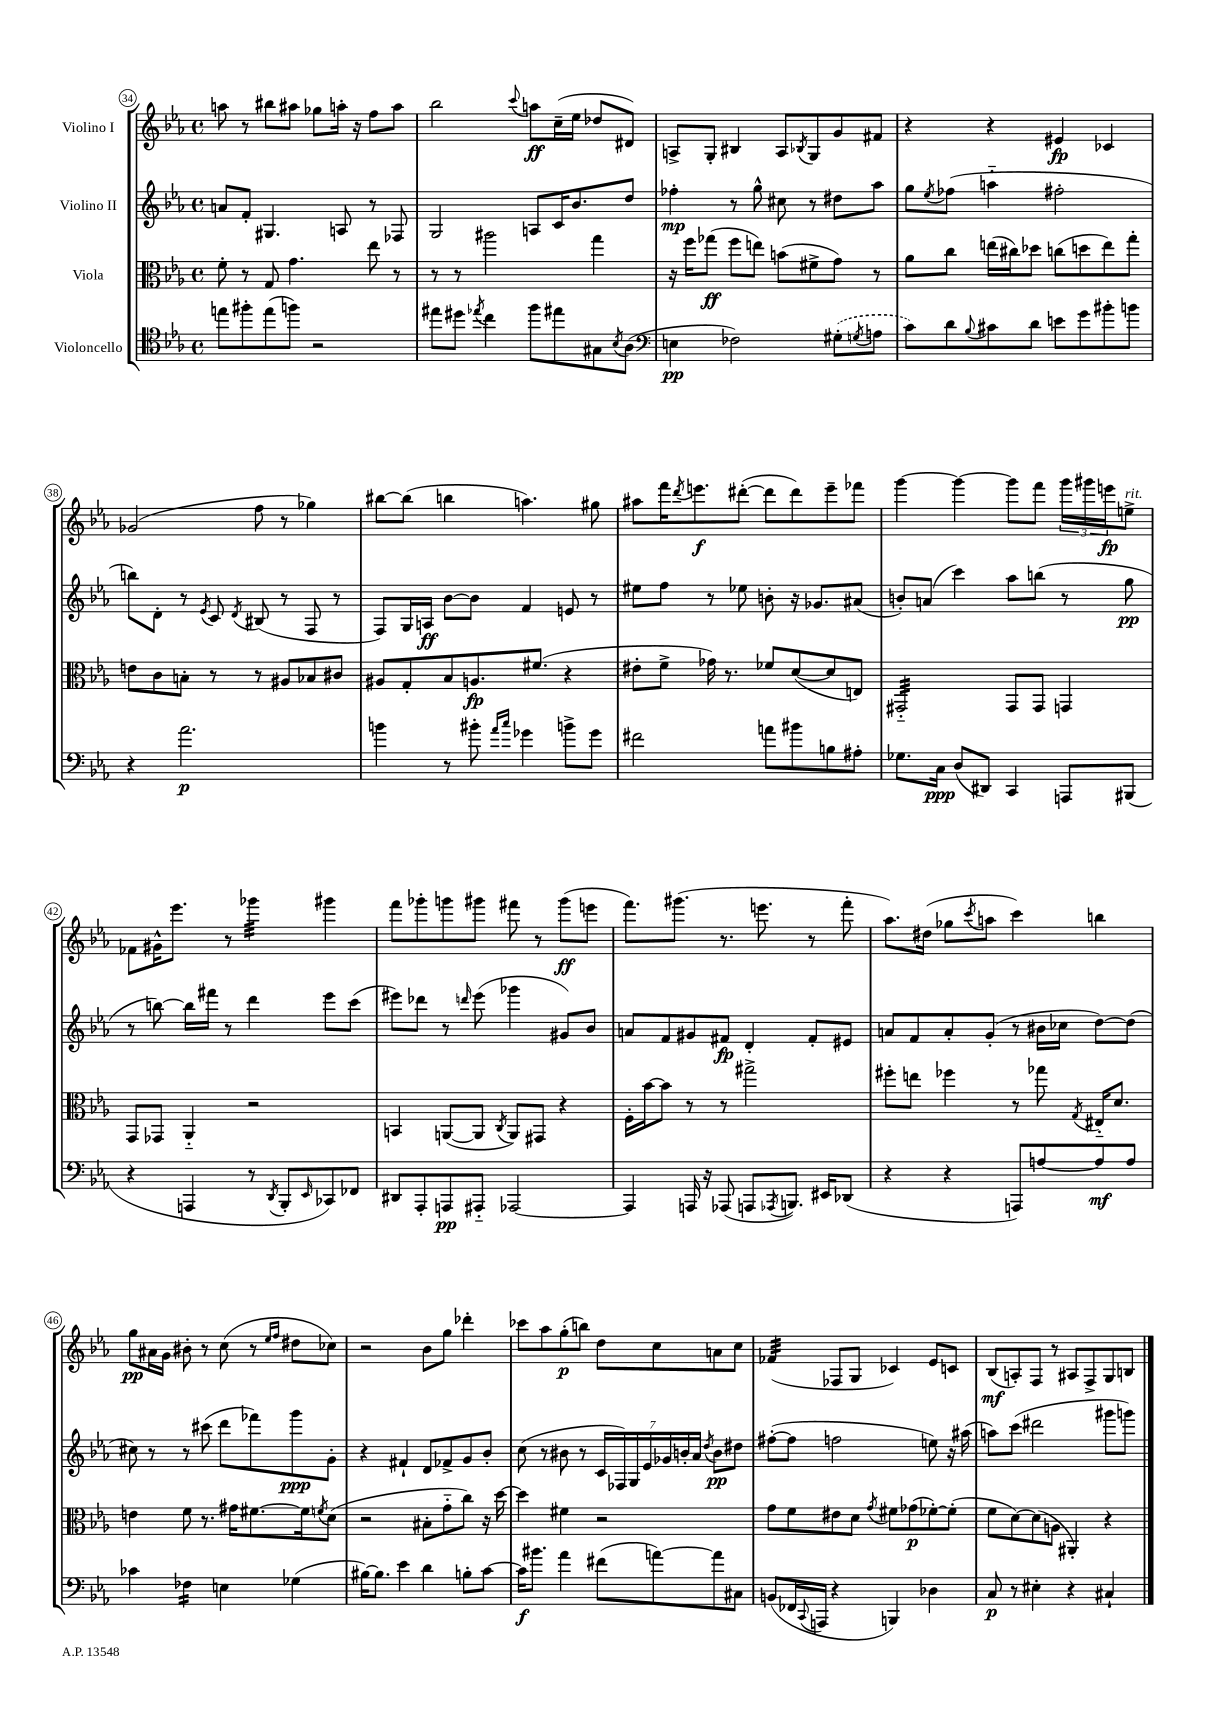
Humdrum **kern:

**kern	**kern	**kern	**kern
*staff4	*staff3	*staff2	*staff1
*clefC4	*clefC3	*clefG2	*clefG2
*k[b-e-a-]	*k[b-e-a-]	*k[b-e-a-]	*k[b-e-a-]
*M4/4	*M4/4	*M4/4	*M4/4
*met(c)	*met(c)	*met(c)	*met(c)
8ee	8f'	8a	8aa
8ff#'	8r	8f'	8r
(8ee	8G	4.G#	8bb#
8ff)	4.g	.	8aa#
2r	.	.	8gg-
.	.	8A	16aa'
.	.	.	16r
.	8ee-	8r	8ff
.	8r	8F-	8aa
=	=	=	=
8ee#	8r	2G	2bb-
8dd#	8r	.	.
8qee-	.	.	.
4cc	2aa#	.	.
.	.	.	8qqccc
8ff	.	8A	8aa
8ee#	.	16c	(16cc~
.	.	8.b-	16ee-
8G#	4gg	.	8dd-
8qB-	.	.	.
(8A-	.	8dd	8d#)
=	=	=	=
*clefF4	*	*	*
4E	16r	4ff-'	8A^
.	16ff	.	.
.	(8gg-	.	8G'
2F-)	8ff	8r	4B#
.	8ee)	8gg^^	.
.	(8b	8cc#	8A
.	.	.	8qB-
.	8f#^	8r	8G
(8G#'	8g)	8dd#	8g
8qG	.	.	.
8A	8r	8aa-	8f#
=	=	=	=
8c)	8a-	8gg	4r
.	.	8qee-	.
8d	8cc	(8ff-	.
8qqB-	.	.	.
8c#	(16ee	4aa'~	4r
.	16cc#)	.	.
8d	8dd-	.	.
8e	(8cc	2ff#'	4e#
8g	8dd	.	.
8b#'	8ee)	.	4c-
8b	8gg'	.	.
=	=	=	=
4r	8e	8bb)	(2g-
.	8c	8d'	.
2.a-	8B'	8r	.
.	.	8qe-	.
.	8r	8c	.
.	.	8qd	.
.	8r	(8B#	8ff
.	8A#	8r	8r
.	8B-	8F	4gg-)
.	8c#	8r	.
=	=	=	=
4b	8A#	8F)	[8bb#
.	8G'	16G	(8bb#]
.	.	16A	.
8r	8B-	[8b-	4bb
8b#'	8.A	8b-]	.
16qqa-	.	.	.
16qqcc	.	.	.
4g-	.	4f	4.aa)
.	(8.f#	.	.
8b^	4r	8e	.
8g-	.	8r	8gg#
=	=	=	=
2f#	8e#'	8ee#	8aa#
.	8f^	8ff	16fff
.	.	.	8qddd
.	.	.	8.eee
.	16g-)	8r	.
.	8.r	.	.
.	.	8ee-	([8ddd#'
8a	8f-	8b'	8ddd#]
8b#	([8d	16r	8ddd#)
.	.	8.g-	.
8B	8d]	.	8eee~
8A#'	8E)	(8a#	8fff-
=	=	=	=
8.G-	2GG#'~	8b')	[4ggg
.	.	(8a	.
16C	.	.	.
(8D	.	4ccc)	4ggg_
8DD#)	.	.	.
4CC	8GG#	8aa-	8ggg]
.	8GG#	(8bb	8fff
8AAA	4GG	8r	24ggg
.	.	.	24ggg#
.	.	.	24eee
(8BBB#	.	8gg	8ee^
=	=	=	=
4r	8GG	8r	8f-
.	8GG-	[8bb)	16g#^^
.	.	.	8.eee-
4AAA	4AA-'~	16bb]	.
.	.	16fff#	.
.	.	8r	8r
8r	2r	4ddd	4ggg-
8qDD	.	.	.
8BBB-'	.	.	.
16qqEE-	.	.	.
8CC-)	.	8eee-	4ggg#
8FF-	.	(8ccc	.
=	=	=	=
8DD#	4BB	8eee#)	8fff
8AAA-'	.	8ddd-	8ggg-'
8AAA	([8AA	8r	8ggg
.	.	16qqddd	.
8AAA#'~	8AA]	(8eee#	8ggg#
.	8qC	.	.
[2AAA-	8AA)	4ggg-	8fff#
.	8GG#	.	8r
.	4r	8g#)	(8ggg#
.	.	8b-	8eee
=	=	=	=
4AAA-]	16F'	8a	8.fff)
.	[16b-	.	.
.	8b-]	8f	.
.	.	.	(8.ggg#
16AAA	8r	8g#	.
16r	.	.	.
(8AAA-	8r	8f#	8.r
8AAA	2gg#^	4d'	.
.	.	.	8.eee
8qAAA-	.	.	.
8.BBB)	.	.	.
.	.	8f#'	8r
16EE#	.	.	.
(8DD-	.	8e#	8fff'
=	=	=	=
4r	8ff#'	8a	8.aa-)
.	8ee	8f	.
.	.	.	(16dd#
4r	4ff-	8a'	8gg-
.	.	.	8qccc
.	.	(8g'	8aa
8AAA)	8r	8r	4ccc)
[8A	8gg-	16b#	.
.	.	16cc-	.
.	8qG	.	.
8A]	16E#'~	[8dd)	4bb
.	8.d	.	.
8A	.	(8dd]	.
=	=	=	=
4c-	4e	8cc#)	8gg
.	.	8r	16a#
.	.	.	16g
4F-	8f	8r	8b#'
.	8.r	(8ccc#	8r
4E	.	8ddd	(8cc
.	16g#	.	.
.	[8.f#	8fff-)	8r
.	.	.	16qqee-
.	.	.	16qqff
(4G-	.	8ggg	8dd#
.	16f#]	.	.
.	8qf	.	.
.	(8d	8g'	8cc-)
=	=	=	=
[16B#)	2r	4r	2r
8.B#]	.	.	.
4e-	.	4f#`	.
4d	8B#'	8d	8b-
.	8g'~	8f-^	8gg
8B'	8cc)	8g	4ddd-'
[8c	16r	8b-'	.
.	[16dd	.	.
=	=	=	=
16c]	4dd]	(8cc	8ccc-
8.b#	.	.	.
.	.	8r	8aa-
4a-	4f#	8b#	(8gg'
.	.	8r	8bb)
(8f#	2r	28c	8dd
.	.	28F-)	.
.	.	28G	.
.	.	28e-	.
[8a)	.	.	8cc
.	.	28g-	.
.	.	28b'	.
.	.	28a-	.
.	.	8qdd	.
8a]	.	8b	8a
8C#	.	8dd#	8cc
=	=	=	=
(8BB	8g	([8ff#'	(4f-
16FF-	8f	8ff#]	.
8qqCC	.	.	.
16AAA	.	.	.
4r	8e#	2ff	8F-
.	8d	.	8G
.	8qg	.	.
4BBB)	8f#	.	4c-)
.	(8g-	.	.
4D-	[8f-')	8ee)	8e-
.	(8f-']	16r	8c
.	.	(16aa#	.
=	=	=	=
8C	8f	8aa)	(8B-
8r	[8d)	(8ccc	8A')
4E#'	(8d]	2ddd#	8F
.	8A	.	8r
4r	4AA#')	.	8A#
.	.	.	8F^
4C#`	4r	8ggg#	8G
.	.	8ggg)	8B
==	==	==	==
*-	*-	*-	*-
